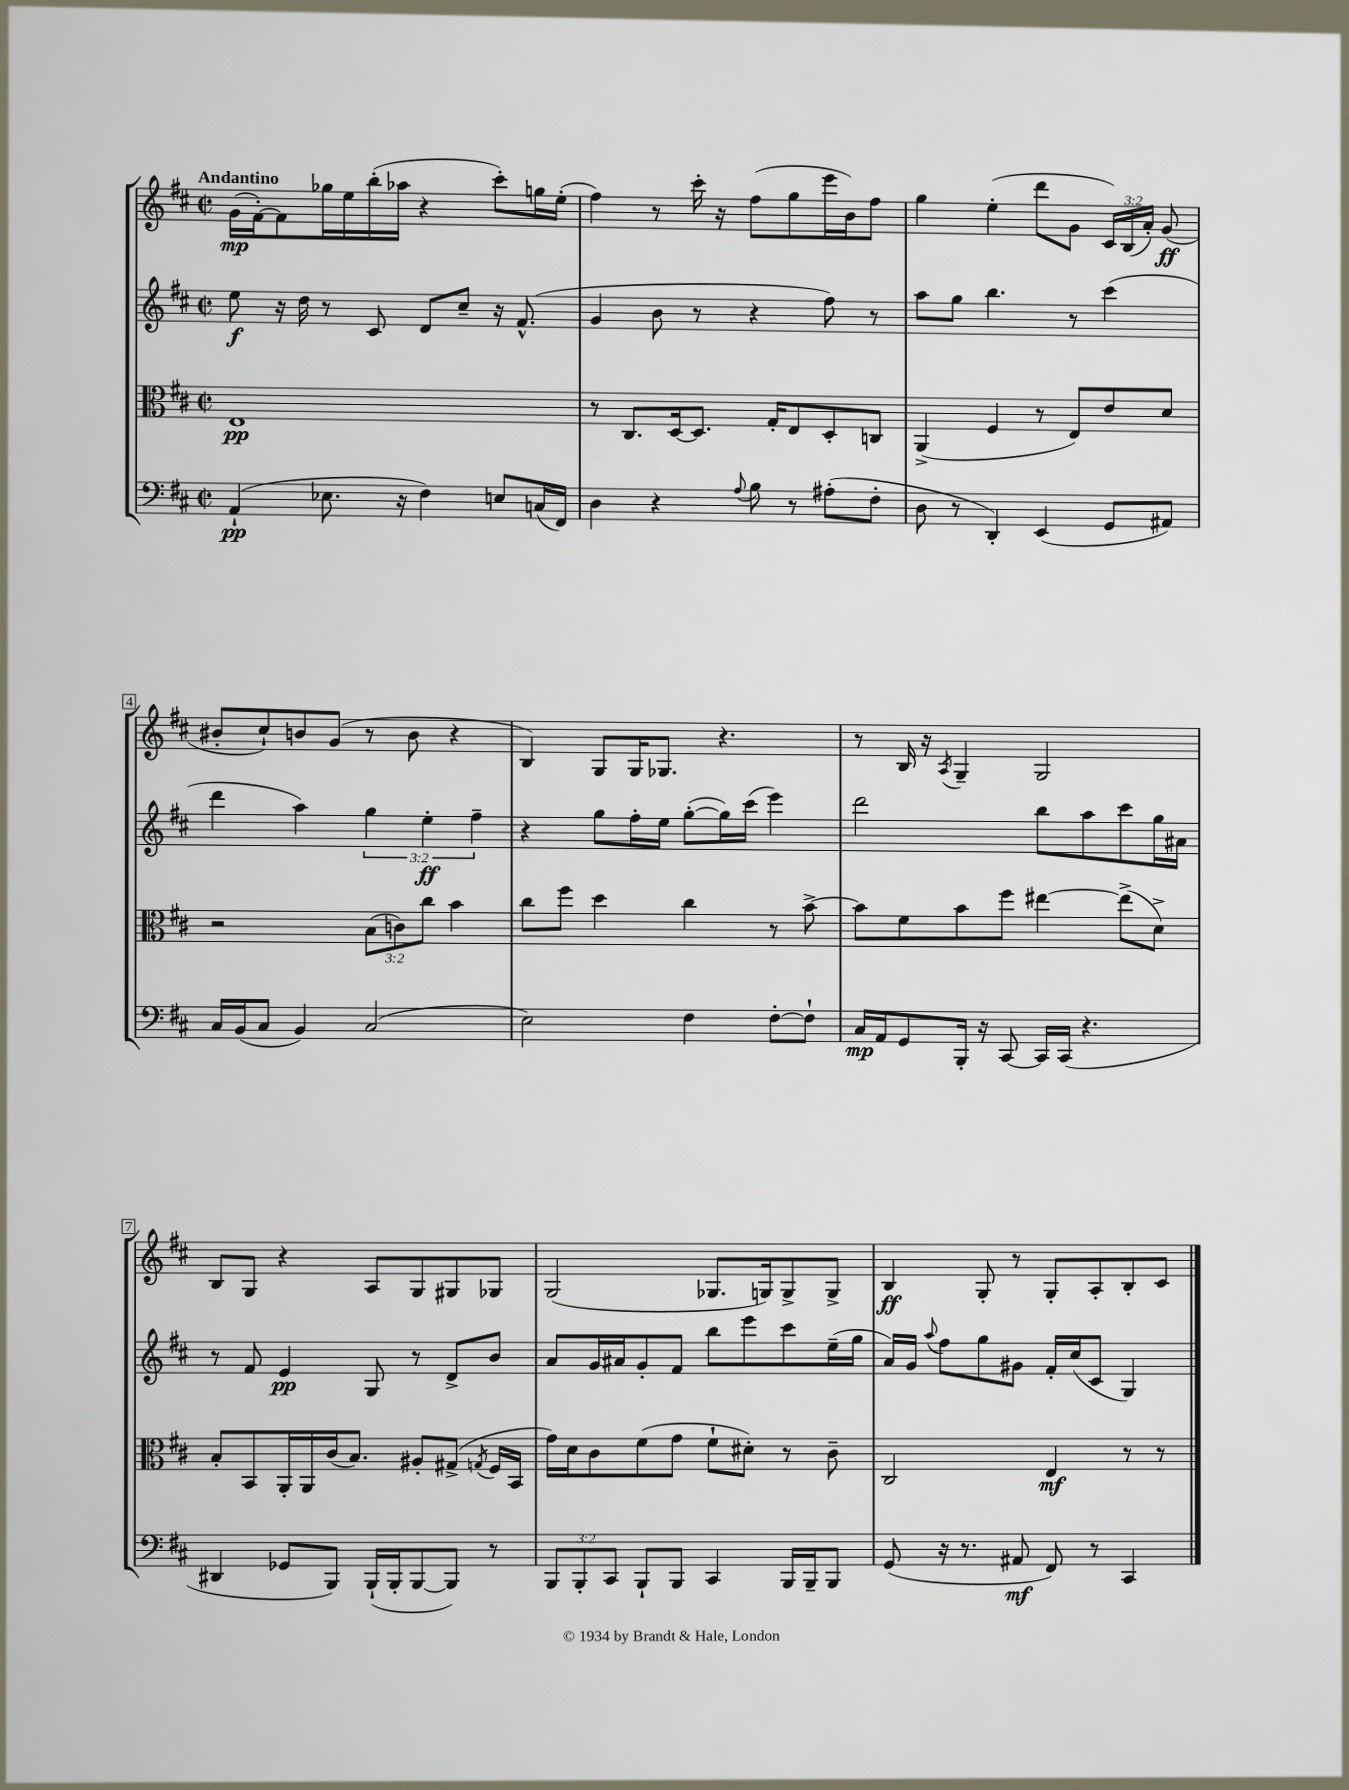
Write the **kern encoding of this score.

**kern	**dynam	**kern	**dynam	**kern	**dynam	**kern	**dynam
*part4	*part4	*part3	*part3	*part2	*part2	*part1	*part1
*staff4	*staff4	*staff3	*staff3	*staff2	*staff2	*staff1	*staff1
*clefF4	*	*clefC3	*	*clefG2	*	*clefG2	*
*k[f#c#]	*	*k[f#c#]	*	*k[f#c#]	*	*k[f#c#]	*
*M2/2	*	*M2/2	*	*M2/2	*	*M2/2	*
*met(c|)	*	*met(c|)	*	*met(c|)	*	*met(c|)	*
=1	=1	=1	=1	=1	=1	=1	=1
!	!	!	!	!	!	!LO:TX:a:B:t=Andantino	!
(4AA`/	pp	1E	pp	8ee\	f	(16g\LL	mp
.	.	.	.	.	.	[16f#'\J)	.
.	.	.	.	16r	.	8f#\]	.
.	.	.	.	16dd\	.	.	.
8.E-X\	.	.	.	8r	.	16gg-X\L	.
.	.	.	.	.	.	16ee\	.
.	.	.	.	8c#/	.	(16bb'\	.
16r	.	.	.	.	.	16aa-X\JJ	.
4F#\)	.	.	.	8d/L	.	4r	.
.	.	.	.	8cc#~/J	.	.	.
8En/L	.	.	.	16r	.	8ccc#'\L)	.
.	.	.	.	(8.f#^^/	.	.	.
(16Cn/L	.	.	.	.	.	16ggn\L	.
16FF#/JJ)	.	.	.	.	.	(16ee'\JJ	.
=2	=2	=2	=2	=2	=2	=2	=2
4D\	.	8r	.	4g/	.	4ff#\)	.
.	.	8.C#/L	.	.	.	.	.
4r	.	.	.	8b\	.	8r	.
.	.	[16D/k	.	.	.	.	.
.	.	8.D/J]	.	8r	.	16ccc#'\	.
.	.	.	.	.	.	16r	.
8qqA/	.	.	.	.	.	.	.
8B\	.	.	.	4r	.	(8ff#\L	.
.	.	16G'/KL	.	.	.	.	.
8r	.	8E/	.	.	.	8gg\	.
(8A#X'\L	.	8D'/	.	8ff#\)	.	16eee\L	.
.	.	.	.	.	.	16b\J)	.
8F#'\J	.	8Cn/J	.	8r	.	8ff#\J	.
=3	=3	=3	=3	=3	=3	=3	=3
8D\	.	(4AA^/	.	8aa\L	.	4gg\	.
8r	.	.	.	8gg\J	.	.	.
4DD'/)	.	4F#/	.	4.bb\	.	(4ee'\	.
(4EE/	.	8r	.	.	.	8ddd\L	.
.	.	8E/L)	.	8r	.	8g\J	.
8GG/L	.	8e/	.	(4ccc#\	.	24c#/LL)	.
.	.	.	.	.	.	(24B/	.
.	.	.	.	.	.	24a'/JJ)	.
8AA#X/J)	.	8d/J	.	.	.	(8g/	ff
!!LO:LB:g=z
=4	=4	=4	=4	=4	=4	=4	=4
16C#/LL	.	2r	.	4ddd\	.	8b#X'/L	.
(16BB/J	.	.	.	.	.	.	.
8C#/J	.	.	.	.	.	8cc#`/)	.
4BB/)	.	.	.	4aa\)	.	8bn/	.
.	.	.	.	.	.	(8g/J	.
(2C#/	.	(12B\L	.	6gg\	.	8r	.
.	.	12cn\)	.	.	.	.	.
.	.	.	.	.	.	8b\	.
.	.	12cc#\J	.	6ee'\	ff	.	.
.	.	4b\	.	.	.	4r	.
.	.	.	.	6ff#~\	.	.	.
=5	=5	=5	=5	=5	=5	=5	=5
2E\)	.	8cc#\L	.	4r	.	4B/)	.
.	.	8ff#\J	.	.	.	.	.
.	.	4dd\	.	8gg\L	.	8G/L	.
.	.	.	.	16ff#'\L	.	16G/K	.
.	.	.	.	16ee\JJ	.	8.G-X/J	.
4F#\	.	4cc#\	.	([8gg'\L	.	.	.
.	.	.	.	16gg\L])	.	4.r	.
.	.	.	.	(16ccc#\JJ	.	.	.
[8F#'\L	.	8r	.	4eee\)	.	.	.
8F#`\J]	.	[8b^\	.	.	.	.	.
=6	=6	=6	=6	=6	=6	=6	=6
16C#/LL	mp	8b\L]	.	2ddd\	.	8r	.
16AA/J	.	.	.	.	.	.	.
8GG/	.	8f#\	.	.	.	16B/	.
.	.	.	.	.	.	16r	.
.	.	.	.	.	.	8qA/	.
16BBB'/Jk	.	8b\	.	.	.	4G~/	.
16r	.	.	.	.	.	.	.
[8CC#/	.	8ff#\J	.	.	.	.	.
16CC#/LL]	.	[4ee#X\	.	8bb\L	.	2G/	.
(16CC#/JJ	.	.	.	.	.	.	.
4.r	.	.	.	8aa\	.	.	.
.	.	(8ee#^\L]	.	8ccc#\	.	.	.
.	.	8d^\J)	.	16gg\L	.	.	.
.	.	.	.	16a#X\JJ	.	.	.
!!LO:LB:g=z
=7	=7	=7	=7	=7	=7	=7	=7
4DD#X/	.	8B'/L	.	8r	.	8B/L	.
.	.	8BB/	.	8f#/	.	8G/J	.
8GG-X/L	.	16AA'/L	.	4e/	pp	4r	.
.	.	16AA/	.	.	.	.	.
8BBB/J)	.	(16c#/J	.	.	.	.	.
.	.	8.B/J)	.	.	.	.	.
(16BBB`/LL	.	.	.	8G/	.	8A/L	.
16BBB'/J	.	.	.	.	.	.	.
[8BBB/	.	8A#X'/L	.	8r	.	8G/	.
8BBB/J])	.	(8G#X^/J	.	8d^/L	.	8G#X/	.
.	.	8qGn/	.	.	.	.	.
8r	.	16F#/LL	.	8b/J	.	8G-X/J	.
.	.	16BB/JJ	.	.	.	.	.
=8	=8	=8	=8	=8	=8	=8	=8
12BBB/L	.	16g\LL)	.	8a/L	.	(2G/	.
.	.	16d\J	.	.	.	.	.
12BBB'/	.	.	.	.	.	.	.
.	.	8c#\	.	16g/L	.	.	.
12CC#/J	.	.	.	.	.	.	.
.	.	.	.	16a#X/J	.	.	.
8BBB`/L	.	(8f#\	.	8g'/	.	.	.
8BBB/J	.	8g\J	.	8f#/J	.	.	.
4CC#/	.	8f#`\L	.	8bb\L	.	8.G-X/L	.
.	.	8d#X'\J)	.	8eee\	.	.	.
.	.	.	.	.	.	16Gn/k)	.
16BBB/LL	.	8r	.	8ccc#\	.	8G^/	.
16BBB~/J	.	.	.	.	.	.	.
8BBB/J	.	8c#~\	.	(16ee~\L	.	8G^/J	.
.	.	.	.	16gg\JJ	.	.	.
=9	=9	=9	=9	=9	=9	=9	=9
(8GG/	.	2C#/	.	16a/LL)	.	4B/	ff
.	.	.	.	16g/JJ	.	.	.
.	.	.	.	8qqaa/	.	.	.
16r	.	.	.	8ff#\L	.	.	.
8.r	.	.	.	.	.	.	.
.	.	.	.	8gg\	.	8G'/	.
8AA#X/	mf	.	.	8g#X\J	.	8r	.
8FF#/)	.	4E/	mf	16f#'/LL	.	8G'/L	.
.	.	.	.	(16cc#/J	.	.	.
8r	.	.	.	8c#/J	.	8A'/	.
4CC#/	.	8r	.	4G/)	.	8B'/	.
.	.	8r	.	.	.	8c#/J	.
==	==	==	==	==	==	==	==
*-	*-	*-	*-	*-	*-	*-	*-
